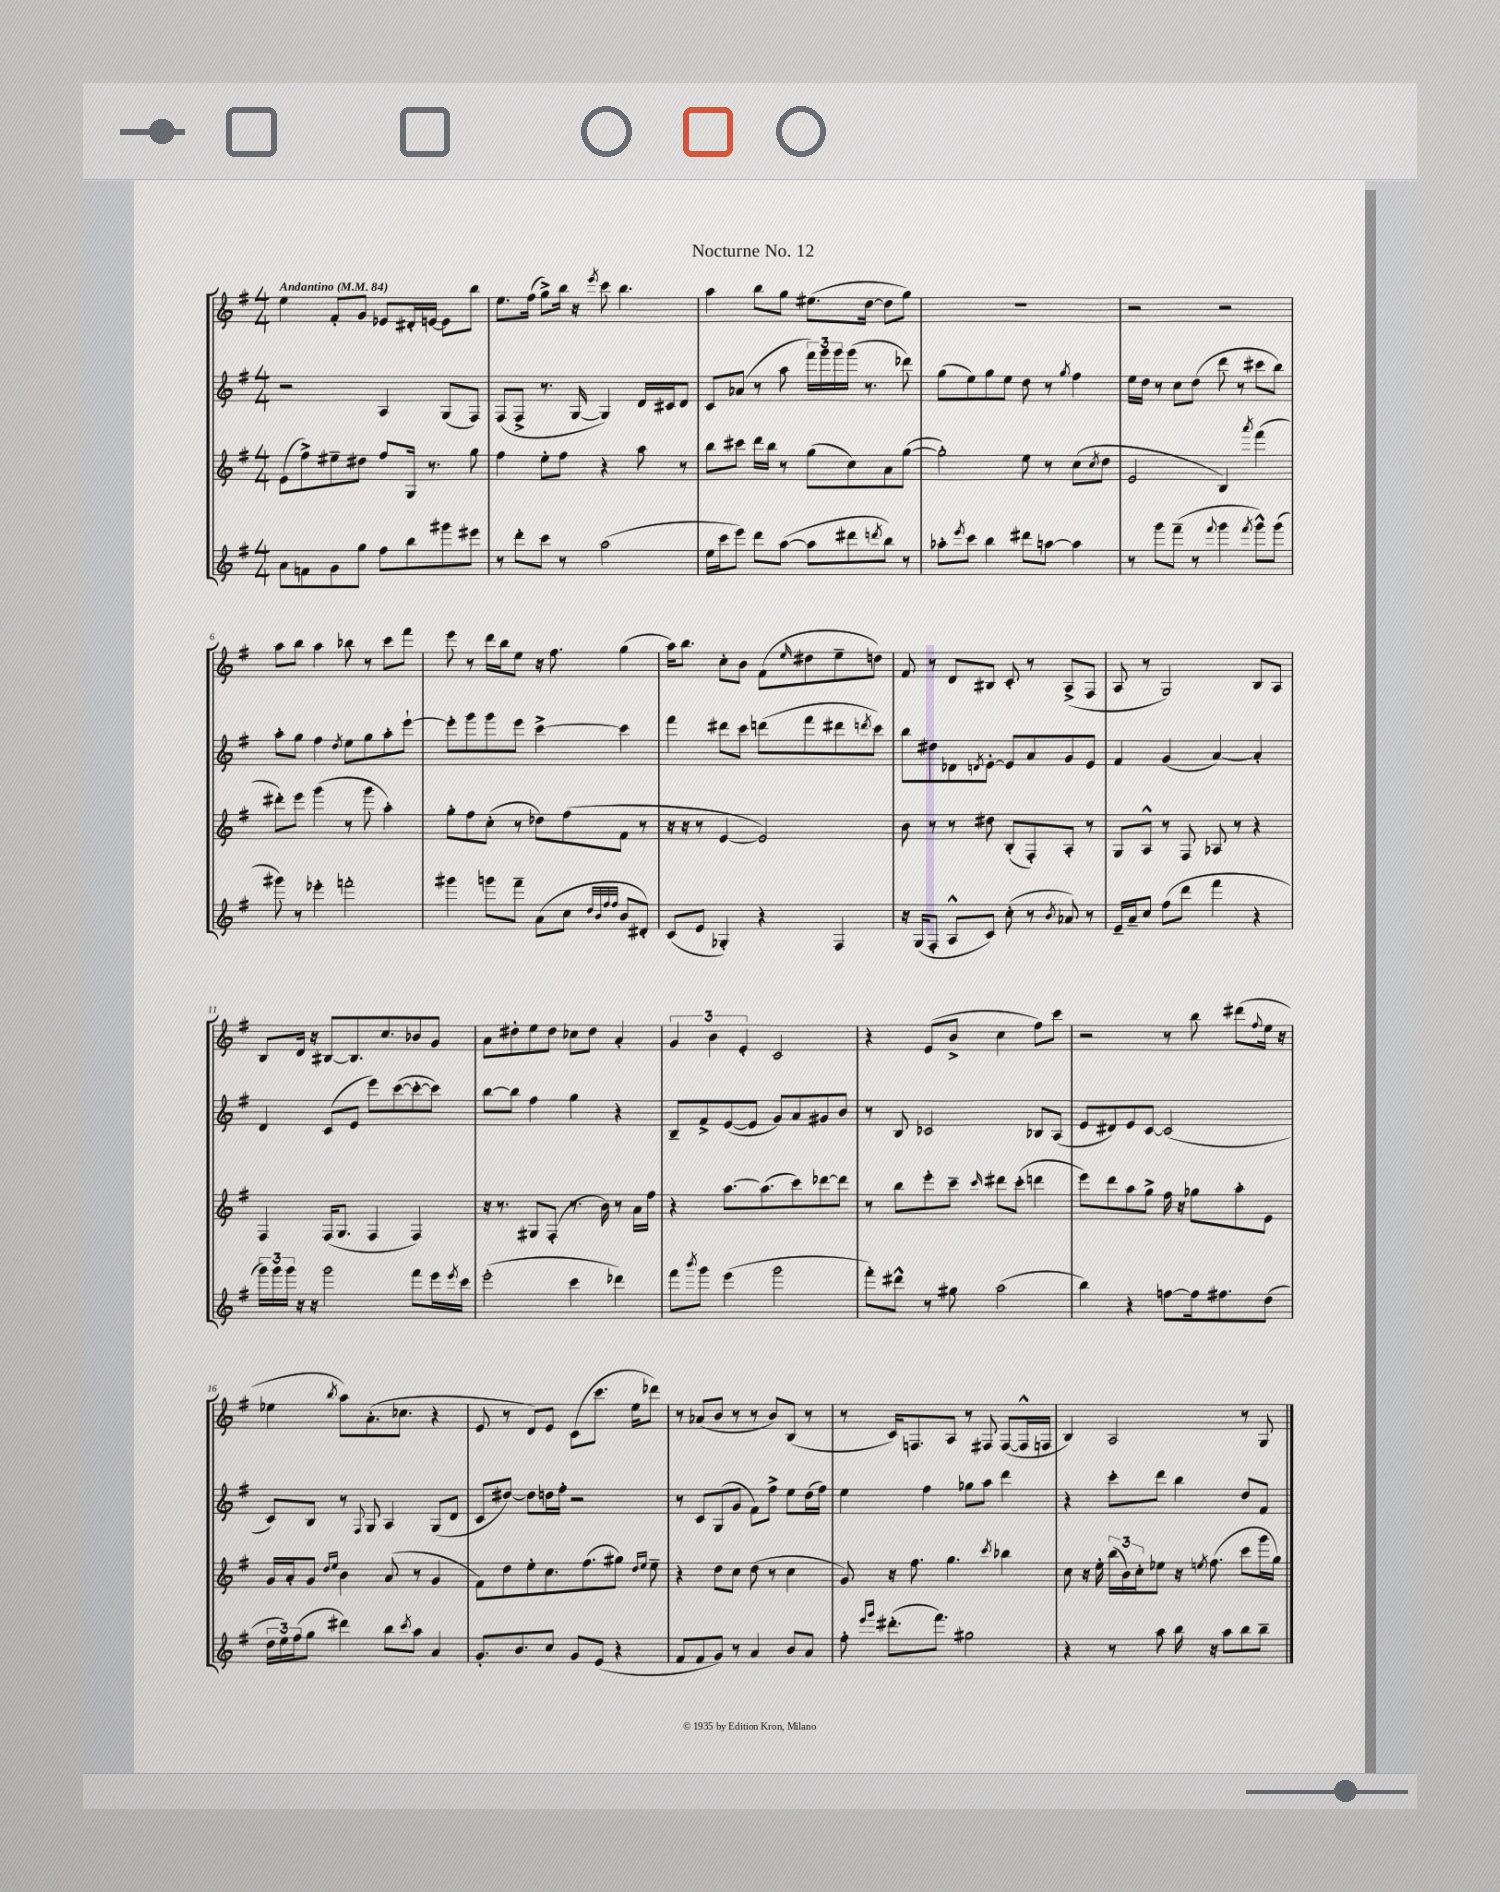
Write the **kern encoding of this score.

**kern	**kern	**kern	**kern
*part4	*part3	*part2	*part1
*staff4	*staff3	*staff2	*staff1
*clefG2	*clefG2	*clefG2	*clefG2
*k[f#]	*k[f#]	*k[f#]	*k[f#]
*M4/4	*M4/4	*M4/4	*M4/4
*MM84	*MM84	*MM84	*MM84
=1	=1	=1	=1
!	!	!	!LO:TX:a:B:t=Andantino
8a\L	(8e\L	2r	4ee\
8fn\	8ff#^\)	.	.
8g\	8ee#X~\	.	8f#'/L
8gg\J	8dd#X\J	.	8g/J
8ff#\L	8ff#/L	4A/	8e-X/L
8bb\	16G/Jk	.	16d#X'/L
.	8.r	.	[16en/JJ
8ggg#X\	.	(8G/L	8e\L]
8eee#X\J	8gg\	8F#/J)	8bb\J
=2	=2	=2	=2
8r	4ff#\	(8F#/L	8.ee\L
8ddd'\L	.	8F#^/J	.
.	.	.	(16ff#\Jk
8ccc\J	8ee'\L	8.r	8gg^\L)
8r	8ff#\J	.	16bb\Jk
.	.	[16G/	16r
.	.	.	8qeee/
(2aa\	4r	4G/])	8ccc\
.	.	.	4.bb\
.	8aa\	16d/LL	.
.	.	16c#X/J	.
.	8r	8d/J	.
=3	=3	=3	=3
16ee\LL	8bb\L	8c/L	4aa\
16ccc\J	.	.	.
8eee\J)	8ccc#X\J	(8a-X/J	.
8ddd\L	16ddd\LL	8r	8bb\L
.	16bb\JJ	.	.
([8aa\J	8r	8aa\	8gg\J
8aa\L]	(8gg\L	24fff#\LL)	(8.ee#X\L
.	.	24ggg\	.
.	.	24ggg\	.
8ddd#X\	8cc\)	(16ggg\JJ	.
.	.	8.r	[16dd\Jk
8qdddn/	.	.	.
8bb\J)	8a\	.	8dd\L]
8r	([8gg\J	8ddd-X\)	8gg\J)
=4	=4	=4	=4
8aa-X'\L	2gg'\])	(8gg\L	1r
8qeee/	.	.	.
8ccc\J	.	8ee\)	.
4bb\	.	8gg\	.
.	.	8ee\J	.
8ddd#X\L	8ee\	8dd\	.
[8aan\J	8r	8r	.
.	.	8qgg/	.
4aa\]	(8cc\L	4ff#\	.
.	8qcc/	.	.
.	8dd\J	.	.
=5	=5	=5	=5
8r	2e/	16ee\LL	2r
.	.	16dd\JJ	.
8ggg\L	.	8r	.
(8fff#~\J	.	8cc\L	.
8r	.	(8dd\J	.
8qqfff#/	.	.	.
4ggg\	4B/)	8ddd\	2r
.	.	8r	.
8qfff#/	8qaaa/	.	.
8ggg^^\L)	(4fff#\	8ccc#X\L	.
(8ggg\J	.	8bb\J)	.
!!LO:LB:g=z
=6	=6	=6	=6
8ggg#X\)	8ddd#X'\L)	8aa'\L	8aa\L
8r	8eee\J	8gg\J	8bb\J
4eee-X'\	(4ggg\	4ff#\	4aa\
.	.	8qdd/	.
2fffn'\	8r	8ee\L	8bb-X\
.	8ggg\	8gg\	8r
.	4aa'\)	8aa'\	8ccc\L
.	.	[8eee`\J	8fff#\J
=7	=7	=7	=7
4ggg#X\	8gg'\L	8eee'\L]	8eee\
.	8ff#\	8ggg\	8r
8gggn\L	(8cc'\J	8ggg\	16ddd\LL
.	.	.	16bb\J
8fff#~\J	8r	8eee\J	8ee\J
(8a\L	8dd-X\L)	[4ccc^\	16r
.	.	.	8.ff#\
8cc\J	(8ff#\	.	.
32qqdd/LLL	.	.	.
32qqb/	.	.	.
32qqff#/	.	.	.
32qqff#/JJJ	.	.	.
8b/L	8f#\J	4ccc\]	(4gg\
8d#X'/J)	8r	.	.
=8	=8	=8	=8
(8c/L	16r	4fff#\	16aa\KL)
.	16r	.	8.bb\J
8e/J	8r	.	.
4G-X'/)	[4e/	8ddd#X\L	8cc'\L
.	.	8ccc\J	8b\J
4r	2e/])	(8dddn\L	(8f#\L
.	.	.	16qqee/
.	.	8fff#\	8dd#X\
4F#/	.	8ddd#X\	8ee~\
.	.	8qdddn/	.
.	.	8ccc\J)	8ddn\J)
=9	=9	=9	=9
16r	8b\	8bb\L	8f#/
(16G/KL	.	.	.
8F#'/J	8r	8dd#X\	8r
8A^^/L	8r	8d-X\	8d/L
.	.	8qdn/	.
8c/J)	8dd#X\	[8e'\J	8B#X/J
(8cc'\	(8B'/L	8e/L]	8c'/
8r	8F#'/)	8a/	8r
8qb/	.	.	.
8a-X/)	8A'/J	8g/	(8A^/L
8r	8r	8e/J	8F#/J
=10	=10	=10	=10
16e~/LL	8G/L	4f#/	8A/
16a~/J	.	.	.
8cc/J	8A^^/J	.	8r
(8ff#\L	8r	(4g/	2G/)
8ddd\J	8F#/	.	.
4fff#\	8A-X/	[4a/)	.
.	8r	.	.
4r	4r	4a'/]	8B/L
.	.	.	8A/J
!!LO:LB:g=z
=11	=11	=11	=11
24ggg\LL)	4F#/	4d/	8B/L
24ggg\	.	.	.
24ggg\JJ	.	.	.
16r	.	.	16d/Jk
16r	.	.	16r
2ggg\	(16F#/KL	(8c/L	[8B#X/L
.	8.G/J	.	.
.	.	8e/J	8.B#/]
.	4F#/	8eee\L)	.
.	.	.	8.cc/
.	.	([8ccc\	.
8fff#\L	4F#/)	8ccc'\_	8b-X/
16eee\L	.	8ccc\J])	8g/J
8qeee/	.	.	.
16ccc\JJ	.	.	.
=12	=12	=12	=12
(2eee'\	16r	[8bb\L	8a\L
.	8.r	.	.
.	.	8bb\J]	8dd#X'\
.	8G#X/L	4ff#\	8ee\
.	(8F#'/J	.	8dd#\J
4ccc\	8.r	4gg\	8cc-X\L
.	.	.	8dd#\J
.	16b\)	.	.
4ddd-X\)	8r	4r	4a'/
.	16a\LL	.	.
.	16ff#\JJ	.	.
=13	=13	=13	=13
8fff#\L	4r	8B~/L	6g/
8qbbb/	.	.	.
8ggg\J	.	8f#^/	.
.	.	.	6b\
(4eee\	[8.aa\L	([8e/	.
.	.	.	6e'/
.	.	8e/J]	.
.	(8.aa\]	.	.
2ggg\	.	8g/L)	2c/
.	8ccc\)	8a/	.
.	[8ddd-X\	8g#X/	.
.	8ddd-\J]	8b/J	.
=14	=14	=14	=14
8fff#'\L)	8r	8r	4r
8ddd#X^^\J	8bb\L	8B/	.
8r	8eee'\	2c-X/	(8e/L
8gg#X\	8ccc~\J	.	8b^/J
.	16qqccc/	.	.
(2aa\	8ddd#X\L	.	4cc\
.	(8ccc'\J	.	.
.	4dddn\	8B-X/L	8ff#\L)
.	.	(8A/J	8ccc\J
=15	=15	=15	=15
4bb\)	8eee\L)	8e/L	2r
.	8ddd\	8d#X/)	.
4r	8aa\	8e/	.
.	8gg^\J	[8c/J	.
[8ffn\L	16ff#\	(2c/]	8r
.	16r	.	.
16ff\k]	8gg-X\L	.	8bb\
8.ff#X\	.	.	.
.	8aa'\	.	(8ddd#X\L
.	.	.	8qqff#/
(8dd\J	8e\J	.	16ee\Jk
.	.	.	16r
!!LO:LB:g=z
=16	=16	=16	=16
24dd\LL	16g/LL	8c/L)	4ee-X\
24ee\)	.	.	.
.	16a'/J	.	.
(24ff#\J	.	.	.
8gg\J	8g/J	8B/J	.
.	16qqdd/LL	.	.
.	16qqee/JJ	.	8qbb/
4ddd#X\)	4b\	8r	8aa\L)
.	.	8qqF#/	.
.	.	8G/	(8.a'\
8bb\L	(8a/	4A/	.
.	.	.	8.cc-X\J
8qccc/	.	.	.
8aa\J	8r	.	.
4a/	4g/	(8G/L	4r
.	.	8d/J	.
=17	=17	=17	=17
8.g'/L	8f#\L)	8c/L	8e/
.	8dd\	[8dd#X/J)	8r
8.b/	.	.	.
.	8ee'\	8dd#\L]	8d/L)
8cc/J	8.cc\	16ddn\L	8e/J
.	.	16ff#'\JJ	.
8g/L	.	2r	(8c\L
.	(8.ff#\	.	.
(8e/J	.	.	8.ccc\J
4r	8gg#X\J)	.	.
.	.	.	16ee\KL
.	16qqdd/LL	.	.
.	16qqee/JJ	.	.
.	8ee~\	.	8ddd-X\J)
=18	=18	=18	=18
8f#/L	4r	8r	8r
8f#/	.	8c/L	(8a-X/L
8g/J)	8dd\L	(8G/	8b/J
8r	8cc\J	8g/J	8r
4a/	(8dd\	8f#\L)	8r
.	8r	8ff#^\J	8b/L)
8b/L	4cc\	8ee\L	(8B/J
8a/J	.	(16dd\L	8r
.	.	16ff#\JJ)	.
=19	=19	=19	=19
8ff#'\	8g/)	4ee\	8r
16qqeee/LL	.	.	.
16qqggg/JJ	.	.	.
(8.ddd#X'\L	16r	.	16c/KL)
.	8.ff#\	.	8.Fn/
.	.	4ff#\	.
8.fff#\J)	.	.	.
.	4.gg\	.	8A/J
2gg#X\	.	8gg-X\L	8r
.	.	8aa\J	8F#X/
.	8qccc/	.	.
.	4bb-X\	4ddd\	([8F#/L
.	.	.	16F#^^/L]
.	.	.	16Fn/JJ
=20	=20	=20	=20
4r	8cc\	4r	4B/)
.	16r	.	.
.	16ee'\	.	.
8r	(24bb\LL	8ccc'\L	2A/
.	24b\)	.	.
.	24cc'\J	.	.
8aa\	8ee-X\J	8ddd\J	.
16bb\	16r	4bb\	.
.	8qeen/	.	.
16r	(8.ff#\	.	.
8aa\L	.	.	.
8bb\	8ccc\L	8dd/L	8r
8bb~\J	16ggg\L	8f#/J	8G/
.	16gg\JJ)	.	.
==	==	==	==
*-	*-	*-	*-
